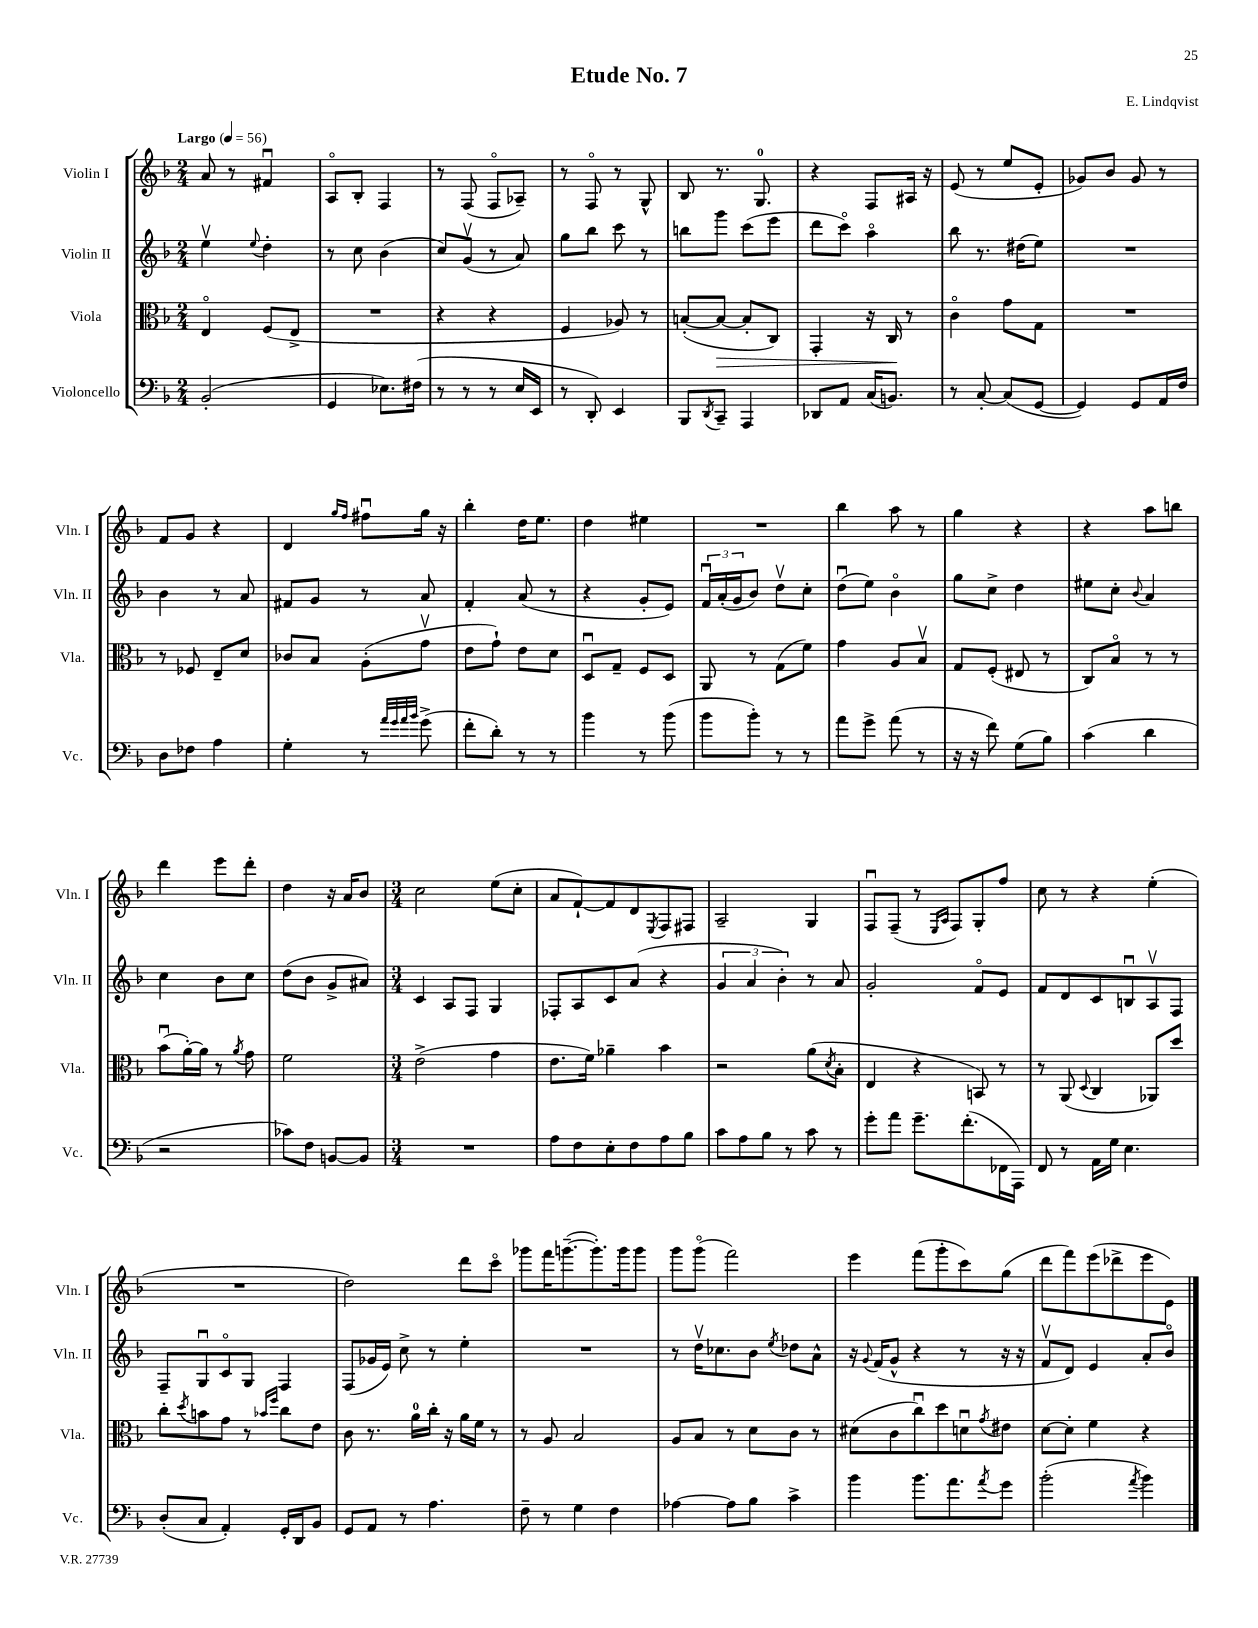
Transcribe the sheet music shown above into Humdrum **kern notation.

**kern	**kern	**kern	**kern
*staff4	*staff3	*staff2	*staff1
*clefF4	*clefC3	*clefG2	*clefG2
*k[b-]	*k[b-]	*k[b-]	*k[b-]
*M2/4	*M2/4	*M2/4	*M2/4
*MM56	*MM56	*MM56	*MM56
(2BB-'	4Eo	4eev	8a
.	.	.	8r
.	.	8qqee	.
.	(8F	4dd'	4f#u
.	8E^	.	.
=	=	=	=
4GG	2r	8r	8Ao
.	.	8cc	8B-'
8.E-)	.	(4b-	4F
(16F#	.	.	.
=	=	=	=
8r	4r	8cc)	8r
8r	.	(8gv	(8F
8r	4r	8r	8Fo
16E	.	8a)	8A-~)
16EE	.	.	.
=	=	=	=
8r	4F	8gg	8r
8DD')	.	8bb-	8Fo
4EE	8A-)	8ccc	8r
.	8r	8r	8G^^
=	=	=	=
8BBB-	([8B'	8bb	8B-
8qDD	.	.	.
8CC~	8B_	8ggg	8.r
4AAA	8B']	(8ccc	.
.	.	.	8.G
.	8C)	8eee	.
=	=	=	=
8DD-	4GG'	8ddd	4r
8AA	.	8ccco)	.
(16C	16r	4aao	8F
8.BB)	16C	.	.
.	8r	.	16A#
.	.	.	16r
=	=	=	=
8r	4co	8bb-	(8e
[8C'	.	8.r	8r
(8C]	8g	.	8ee
.	.	(16dd#	.
[8GG	8G	8ee)	8e'
=	=	=	=
4GG])	2r	2r	8g-)
.	.	.	8b-
8GG	.	.	8g-
16AA	.	.	8r
16F	.	.	.
=	=	=	=
8D	8r	4b-	8f
8F-	8F-	.	8g
4A	8E~	8r	4r
.	8d	8a	.
=	=	=	=
4G'	8c-	8f#	4d
.	8B-	8g	.
.	.	.	16qqgg
.	.	.	16qqff
8r	(8A'	8r	8ff#u
32qqa	.	.	.
32qqg	.	.	.
32qqa	.	.	.
32qqb-	.	.	.
(8g^	8gv	8a	16gg
.	.	.	16r
=	=	=	=
8f'	8e	4f'	4bb-'
8d')	8g`)	.	.
8r	8e	(8a	16dd
.	.	.	8.ee
8r	8d	8r	.
=	=	=	=
4b-	8Du	4r	4dd
.	8G~	.	.
8r	8F	8g'	4ee#
(8b-	8D	8e)	.
=	=	=	=
8b-	8AA	24fu	2r
.	.	(24a'	.
.	.	24g	.
8b-')	8r	8b-)	.
8r	(8G	8ddv	.
8r	8f)	8cc'	.
=	=	=	=
8a	4g	(8ddu	4bb-
8g^	.	8ee)	.
(8a	8A	4b-o	8aa
8r	8B-v	.	8r
=	=	=	=
16r	8G	8gg	4gg
16r	.	.	.
8f)	(8F'	8cc^	.
(8G	8E#	4dd	4r
8B-)	8r	.	.
=	=	=	=
(4c	8C)	8ee#	4r
.	8B-o	8cc'	.
.	.	8qqb-	.
4d	8r	4a	8aa
.	8r	.	8bb
=	=	=	=
2r	(8b-u	4cc	4ddd
.	[16a')	.	.
.	16a]	.	.
.	8r	8b-	8eee
.	8qa	.	.
.	8g	8cc	8ddd'
=	=	=	=
8c-)	2f	(8dd	4dd
8F	.	8b-	.
[8BB	.	8g^	16r
.	.	.	16a
8BB]	.	8a#)	8b-
=	=	=	=
*M3/4	*M3/4	*M3/4	*M3/4
2.r	(2e^	4c	2cc
.	.	8A	.
.	.	8F	.
.	4g	4G	(8ee
.	.	.	8cc'
=	=	=	=
8A	8.e	8F-'	8a
8F	.	8A	[8f`)
.	16f)	.	.
8E'	4a-~	8c	8f]
8F	.	(8a	8d
.	.	.	8qE
8A	4b-	4r	8F
8B-	.	.	8F#
=	=	=	=
8c	2r	6g	2A~
8A	.	.	.
.	.	6a	.
8B-	.	.	.
.	.	6b-')	.
8r	.	.	.
8c	(8a	8r	4G
.	8qd	.	.
8r	8B-'	8a	.
=	=	=	=
8g'	4E	2g'	8Fu
8a	.	.	(8F~
8.g~	4r	.	8r
.	.	.	16qqE
.	.	.	16qqA
.	.	.	8F)
(8.f'	.	.	.
.	8BB)	8fo	8G'
16FF-	8r	8e	8ff
16AAA)	.	.	.
=	=	=	=
8FF	8r	8f	8cc
8r	(8AA	8d	8r
.	8qqD	.	.
16AA	4C	8c	4r
16G	.	.	.
4.E	.	8Bu	.
.	8AA-)	8Av	(4ee'
.	8dd	8F	.
=	=	=	=
(8D'	8cc'	8F~	2.r
.	8qdd	.	.
8C	8b	8Gu	.
4AA')	8g	8co	.
.	8r	8G	.
.	16qqb-	.	.
.	16qqff	.	.
16GG'	8cc	4F	.
16DD	.	.	.
8BB-	8e	.	.
=	=	=	=
8GG	8c	(8F	2dd)
8AA	8.r	16g-	.
.	.	16e)	.
8r	.	8cc^	.
.	16a	.	.
4.A	16cc'	8r	.
.	16r	.	.
.	16a	4ee'	8ddd
.	16f	.	.
.	8r	.	8ccco
=	=	=	=
8F~	8r	2.r	8ggg-
8r	8A	.	16fff
.	.	.	([8.ggg~
4G	2B-	.	.
.	.	.	8.ggg'])
4F	.	.	.
.	.	.	16ggg
.	.	.	8ggg
=	=	=	=
[4A-	8A	8r	8ggg
.	8B-	16ddv	(8gggo
.	.	8.cc-	.
8A-]	8r	.	2fff)
8B-	8d	8b-	.
.	.	8qee	.
4c^	8c	8dd-	.
.	8r	8a^^	.
=	=	=	=
4b-	(8d#	16r	4eee
.	.	8qqg	.
.	.	(16f	.
.	8c	8g^^	.
8.b-	8ccu)	4r	(8fff
.	8dd	.	8ggg'
8.a	.	.	.
.	8du	8r	8ccc)
8qa	8qg	.	.
8g	8e#	16r	(8gg
.	.	16r	.
=	=	=	=
(2b-'	[8d	8fv	8ddd
.	8d']	8d)	8fff)
.	4f	4e	(8eee
.	.	.	8ddd-^
8qa	.	.	.
4b-)	4r	8a'	8eee
.	.	8b-o	8e)
==	==	==	==
*-	*-	*-	*-
